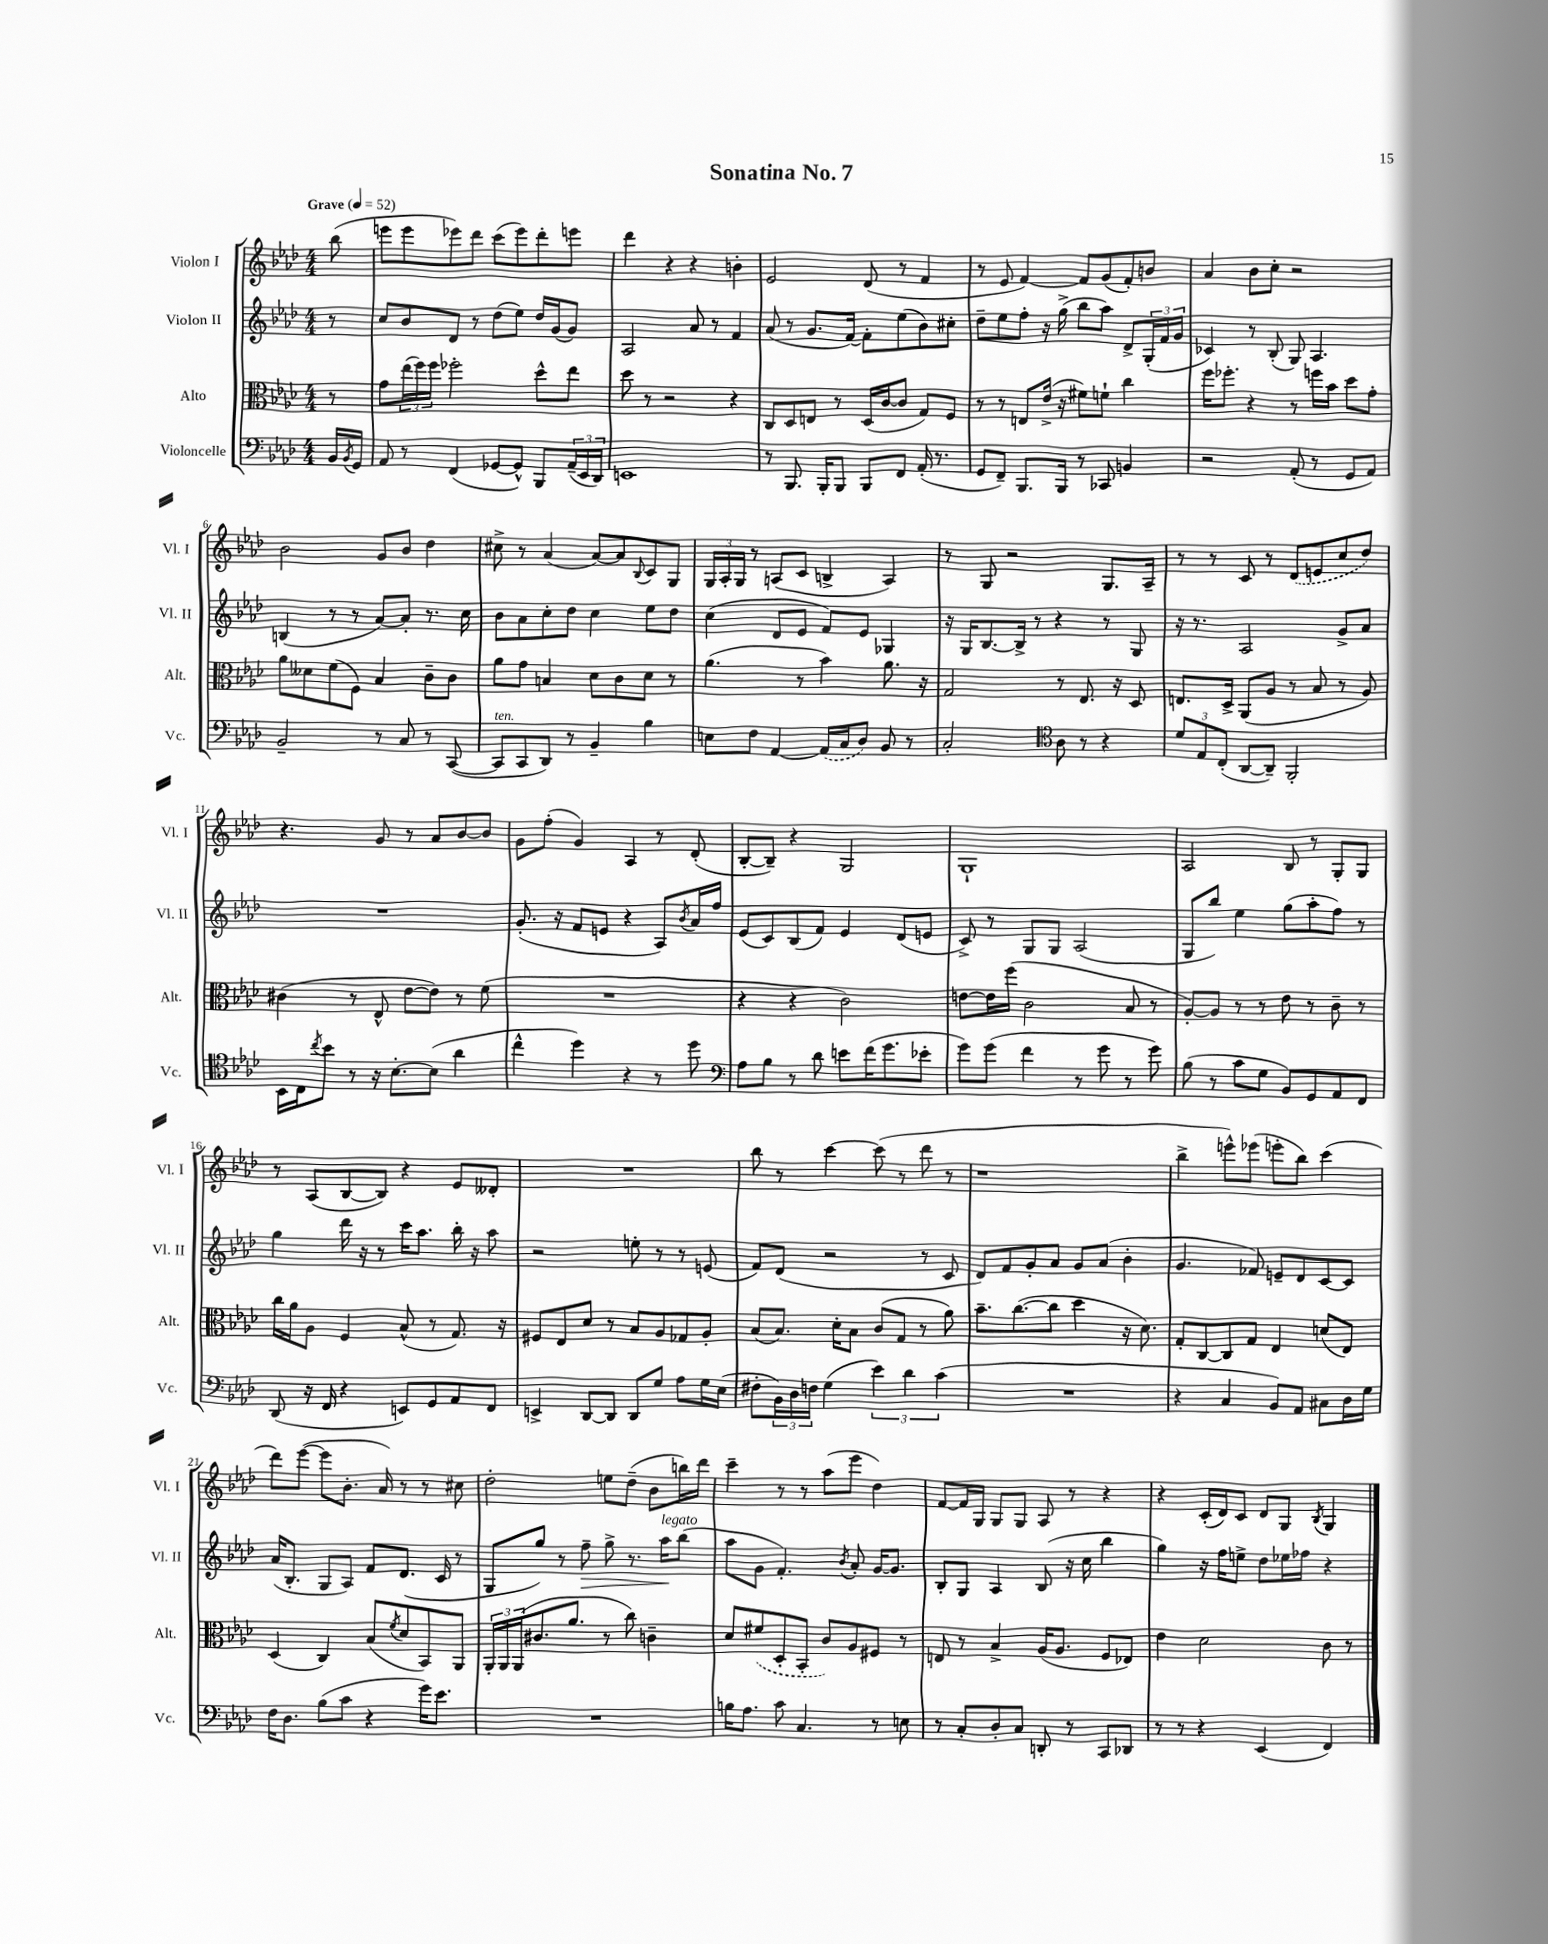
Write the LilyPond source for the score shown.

\header { title = "Sonatina No. 7" }
<<
\new StaffGroup <<
\new Staff = "s0" \with { instrumentName = "Violon I" shortInstrumentName = "Vl. I" } {
    \clef treble \key aes \major \numericTimeSignature \time 4/4 \partial 8 \tempo "Grave" 4 = 52
    bes''8( |
    e'''8 e'''8 ees'''8) des'''8 c'''8( ees'''8) des'''8-. e'''8 |
    des'''4 r4 r4 b'4-. |
    ees'2 des'8( r8 f'4 |
    r8 ees'8 f'4~) f'8 g'8( f'8-.) b'8 |
    aes'4 bes'8 c''8-. r2 |
    bes'2 g'8 bes'8 des''4 |
    cis''8-> r8 aes'4( aes'8~) aes'8 \appoggiatura { bes8 } c'8 g8 |
    \tuplet 3/2 { g16 aes16-. g16 } r8 a8( c'8 b4-> a4) |
    r8 g8 r2 g8. aes16-- |
    r8 r8 c'8 r8 \once \slurDashed des'8( e'8 c''8 des''8) |
    r4. g'8 r8 aes'8 bes'8~ bes'8 |
    g'8 f''8-.( g'4) aes4 r8 des'8-.( |
    bes8~-. bes8--) r4 g2 |
    g1-! |
    aes2 bes8 r8 g8-. g8 |
    r8 aes8( bes8~ bes8) r4 ees'8 deses'8-. |
    R1 |
    bes''8 r8 c'''4~ c'''8( r8 des'''8 r8 |
    r1 |
    bes''4-> e'''8-^) ees'''8( e'''8-. bes''8) c'''4( |
    des'''8) ees'''8~( ees'''8 bes'8.-. aes'16) r8 r8 cis''8 |
    des''2-. e''8 des''8--( bes'8 b''16) des'''16 |
    c'''4-- r8 r8 aes''8( ees'''8 des''4) |
    f'8~ f'16 g16 g8 g8 aes8 r8 r4 |
    r4 c'16-.( des'16) c'8 des'8 g8 \acciaccatura { bes8 } g4 \bar "|." |
}
\new Staff = "s1" \with { instrumentName = "Violon II" shortInstrumentName = "Vl. II" } {
    \clef treble \key aes \major \numericTimeSignature \time 4/4 \partial 8
    r8 |
    c''8 bes'8 des'8 r8 des''8( ees''8) des''16 g'16( g'8) |
    aes2 aes'8 r8 f'4 |
    aes'8( r8 g'8. f'16~) f'8-. ees''8( bes'8) cis''8-. |
    des''8-- ees''8 f''8-. r16 g''16->( bes''8 aes''8) des'8-> \tuplet 3/2 { g16-.( f'16 g'16 } |
    ces'4) r8 bes8-.( g8) aes4. |
    b4( r8 r8 aes'8~) aes'8-. r8. c''16 |
    bes'8 aes'8 c''8-. des''8 c''4 ees''8 des''8 |
    c''4( des'8 ees'8 f'8) ees'8 ges4 |
    r16 g16 bes8.~ bes16-> r8 r4 r8 g8 |
    r16 r8. aes2 g'8-> aes'8 |
    R1 |
    g'8.-.( r16 f'8 e'8 r4 aes8) \acciaccatura { bes'8 } aes'16 f''16 |
    ees'8( c'8) bes8( f'8) ees'4 des'8( e'8 |
    c'8->) r8 g8 g8 aes2( |
    g8 bes''8) ees''4 g''8( aes''8-. f''8) r8 |
    g''4 des'''16 r16 r8 c'''16 aes''8. bes''16-. r16 aes''8 |
    r2 e''8-. r8 r8 e'8( |
    f'8) des'8( r2 r8 c'8 |
    des'8) f'8 g'8-. aes'8 g'8 aes'8( bes'4-. |
    g'4. fes'8) e'8-- des'8 c'8~ c'8 |
    aes'16( bes8.-. g8 aes8) f'8 des'8.( c'16 r8 |
    g8 g''8) r8 f''8--\> g''8-> r8. aes''16\!^\markup { \italic "legato" } bes''8( |
    aes''8 g'8 f'4.-.) \acciaccatura { bes'8 } aes'8-. g'16~ g'8. |
    bes8-. g8 aes4 bes8( r16 c''16 bes''4 |
    g''4) r16 f''16 e''8-> des''8 ees''16 fes''16 r4 \bar "|." |
}
\new Staff = "s2" \with { instrumentName = "Alto" shortInstrumentName = "Alt." } {
    \clef alto \key aes \major \numericTimeSignature \time 4/4 \partial 8
    r8 |
    g'8 \tuplet 3/2 { ees''16( f''16) f''16 } fes''2-. des''8-^ ees''8 |
    des''8 r8 r2 r4 |
    c8 des8 e8 r8 des16( c'16~ c'8 g8) f8 |
    r8 r8 e8 ees'16->( r16 fis'8) f'8-! c''4 |
    f''16 fes''8.-. r4 r8 f''16 bes'16 des''8 g'8-. |
    aes'8 deses'8 f'8( f8) bes4 c'8-- c'8 |
    aes'8 g'8 b4 des'8 c'8 des'8 r8 |
    aes'4.( r8 bes'4) aes'8. r16 |
    g2 r8 ees8. r16 des8 |
    e8. des16-> aes,8( aes8 r8 bes8 r8 aes8) |
    cis'4( r8 ees8-^ ees'8~ ees'8) r8 f'8( |
    R1 |
    r4 r4 c'2) |
    e'8~ e'16 f''16( c'2 bes8 r8 |
    aes8~-.) aes8 r8 r8 ees'8 r8 c'8-- r8 |
    c''16 aes'16 aes8 f4 bes8-^( r8 g8.) r16 |
    fis8 ees8 des'8 r8 bes8 aes8 ges8 aes8-. |
    bes8( bes8.) des'16-. bes8 c'8( g8 r8 aes'8) |
    bes'8.-- c''8.~( c''8 des''4 r16 des'8.) |
    g8-. c8~ c8 g8 ees4 d'8( ees8) |
    des4( c4) bes8( \acciaccatura { f'8 } des'8 bes,8) aes,8 |
    \tuplet 3/2 { aes,16-. aes,16 aes,16( } cis'8. aes'8. r8 c''8) c'4-- |
    des'8 \once \slurDashed fis'8( des8-. bes,8-. c'8) aes8 fis8 r8 |
    e8 r8 bes4-> aes16( aes8. f8 ees8) |
    ees'4 des'2 c'8 r8 \bar "|." |
}
\new Staff = "s3" \with { instrumentName = "Violoncelle" shortInstrumentName = "Vc." } {
    \clef bass \key aes \major \numericTimeSignature \time 4/4 \partial 8
    bes,16 \acciaccatura { bes,8 } g,16 |
    aes,8 r8 f,4( ges,8~ ges,8-^) bes,,8 \tuplet 3/2 { aes,16--( ees,16 des,16) } |
    e,1 |
    r8 bes,,8. bes,,16-. bes,,8 bes,,8 f,8 aes,16-.( r8. |
    g,8 f,8--) bes,,8. bes,,16 r8 ces,8 b,4 |
    r2 aes,8-.( r8 g,8 aes,8) |
    bes,2-- r8 c8 r8 c,8~( |
    c,8^\markup { \italic "ten." } c,8 des,8) r8 bes,4-- bes4 |
    e8 f8 aes,4~ \once \slurDashed aes,16( c16 des8) bes,8 r8 |
    c2-. \clef tenor aes8 r8 r4 |
    \tuplet 3/2 { des'8 ees8 c8-.( } aes,8~ aes,8--) f,2-. |
    bes,16 c16 \acciaccatura { c''8 } bes'8 r8 r16 bes8.~-. bes8( aes'4 |
    c''4-^ des''4) r4 r8 des''8 |
    \clef bass aes8 bes8 r8 des'8 e'8 f'16( g'8. ees'8-. |
    g'8) g'8( f'4 r8 g'8 r8 g'8) |
    bes8( r8 c'8 g8 bes,8) g,8 aes,8 f,8 |
    des,8( r16 f,16 r4 e,8) g,8 aes,8 f,8 |
    e,4-> des,8~ des,8 des,8 g8 aes8 g16 ees16( |
    fis8-. \tuplet 3/2 { bes,16) des16 f16 } g4( \tuplet 3/2 { ees'4) des'4 c'4( } |
    R1 |
    r4 c4 bes,8) aes,8 cis8 des16 g16 |
    f16 des8. bes8( c'8 r4 g'16) ees'8. |
    R1 |
    b16 aes8. c'8 c4. r8 e8 |
    r8 c8-. des8-. c8 d,8-. r8 c,8 des,8 |
    r8 r8 r4 ees,4( f,4) \bar "|." |
}
>>
>>
